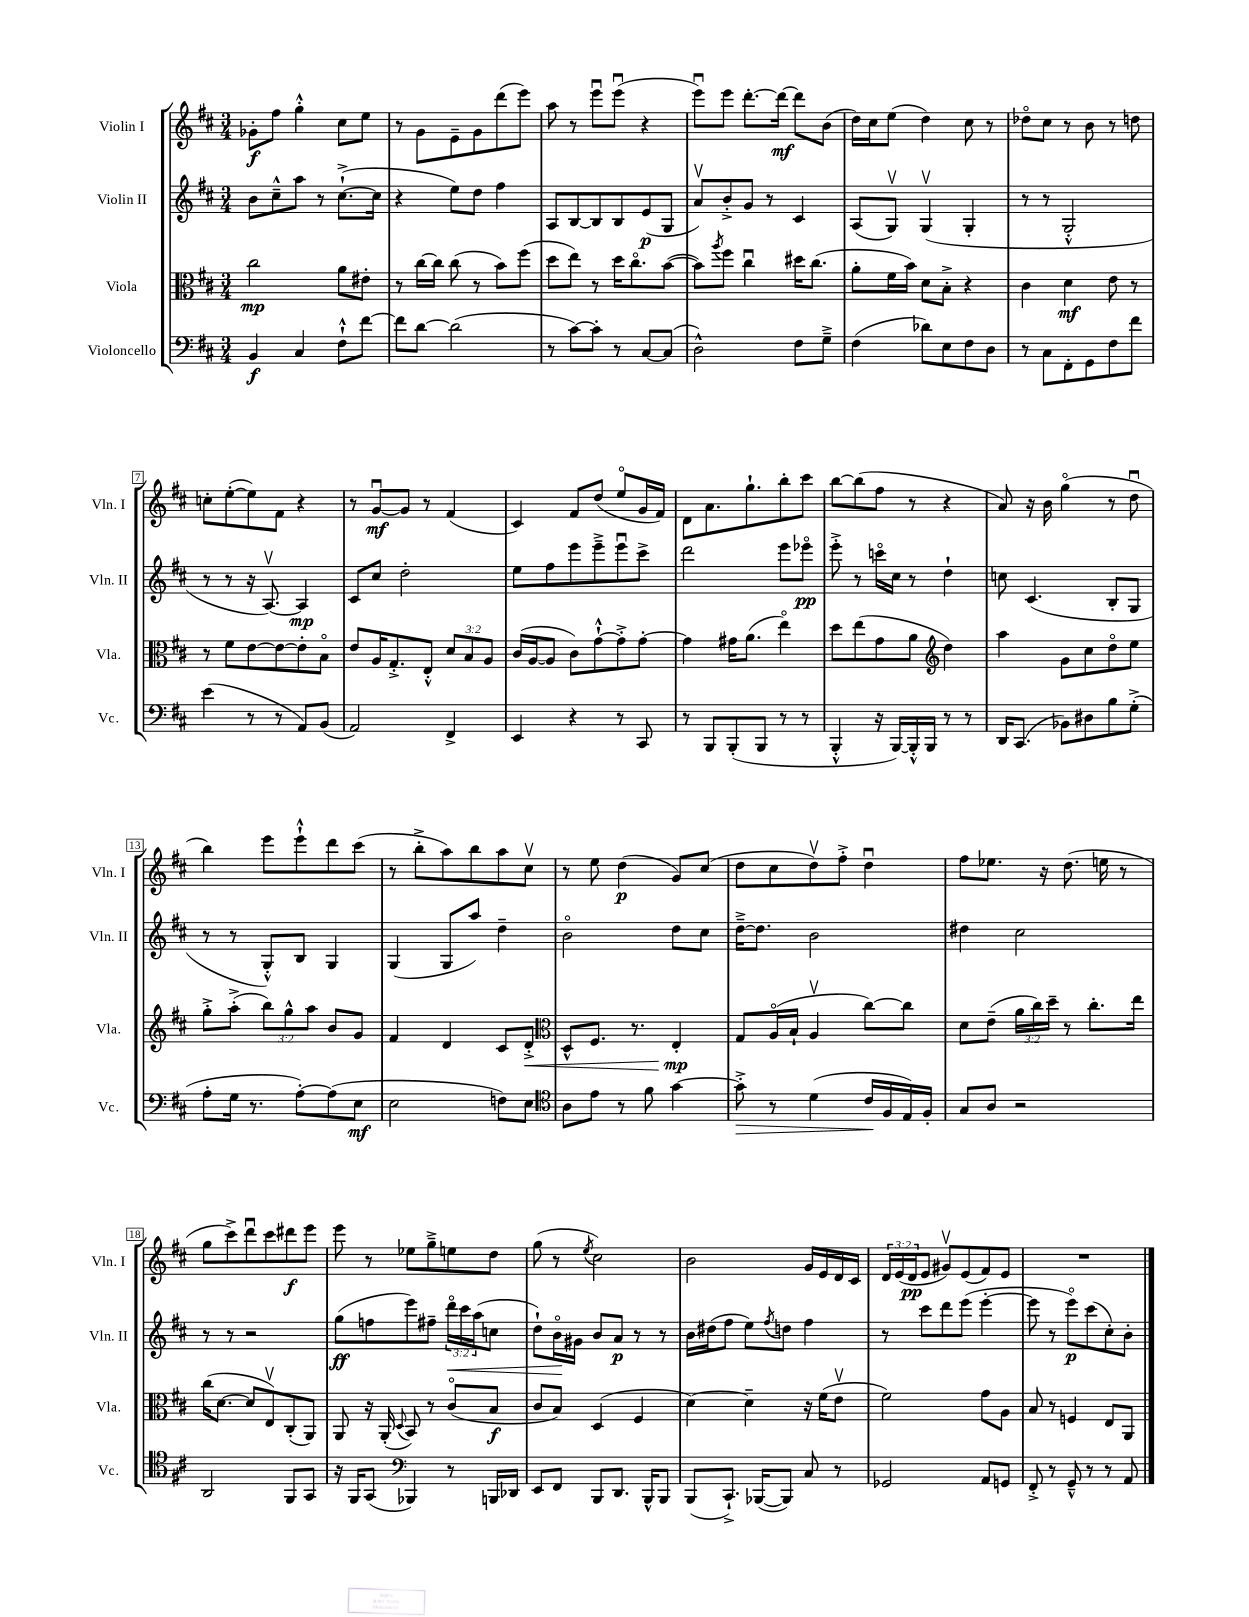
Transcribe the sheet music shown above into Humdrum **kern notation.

**kern	**dynam	**kern	**dynam	**kern	**dynam	**kern	**dynam
*part4	*part4	*part3	*part3	*part2	*part2	*part1	*part1
*staff4	*staff4	*staff3	*staff3	*staff2	*staff2	*staff1	*staff1
*I"Violoncello	*	*I"Viola	*	*I"Violin II	*	*I"Violin I	*
*I'Vc.	*	*I'Vla.	*	*I'Vln. II	*	*I'Vln. I	*
*clefF4	*	*clefC3	*	*clefG2	*	*clefG2	*
*k[f#c#]	*	*k[f#c#]	*	*k[f#c#]	*	*k[f#c#]	*
*M3/4	*	*M3/4	*	*M3/4	*	*M3/4	*
=1	=1	=1	=1	=1	=1	=1	=1
4BB/	f	2cc#\	mp	8b\L	.	8g-X'\L	f
.	.	.	.	8cc#~^^\	.	8ff#\J	.
4C#/	.	.	.	8aa\J	.	4gg'^^\	.
.	.	.	.	8r	.	.	.
8F#`^^\L	.	8a\L	.	([8.cc#`^\L	.	8cc#\L	.
[8f#\J	.	8e#X'\J	.	.	.	8ee\J	.
.	.	.	.	16cc#\Jk]	.	.	.
=2	=2	=2	=2	=2	=2	=2	=2
8f#\L]	.	8r	.	4r	.	8r	.
[8d\J	.	[16cc#\LL	.	.	.	8g\L	.
.	.	16cc#\JJ]	.	.	.	.	.
(2d\]	.	(8cc#\	.	8ee\L)	.	8e~\	.
.	.	8r	.	8dd\J	.	8g\	.
.	.	8b\L)	.	4ff#\	.	(8ddd\	.
.	.	(8ff#\J	.	.	.	8eee\J)	.
=3	=3	=3	=3	=3	=3	=3	=3
8r	.	8dd\L	.	8A/L	.	8aa\	.
[8c#\L)	.	8ee\J)	.	[8B/	.	8r	.
8c#'\J]	.	8r	.	8B/]	.	8eeeu\L	.
8r	.	16dd\KL	.	8B/	.	(8eeeu\J	.
.	.	8.cc#\	.	.	.	.	.
[8C#/L	.	.	.	(8e/	p	4r	.
(8C#/J]	.	([8b\J	.	8G/J	.	.	.
=4	=4	=4	=4	=4	=4	=4	=4
2D^^\)	.	8b\L])	.	8av/L)	.	8eeeu\L)	.
.	.	8qaa/	.	.	.	.	.
.	.	8ff#\J	.	8b'^/	.	8eee\J	.
.	.	4cc#u\	.	8g/J	.	[8.ddd'\L	.
.	.	.	.	8r	.	.	.
.	.	.	.	.	.	16ddd\Jk_	mf
8F#\L	.	16dd#X\KL	.	4c#/	.	8ddd\L]	.
.	.	(8.cc#\J	.	.	.	.	.
8G~^\J	.	.	.	.	.	(8b\J	.
=5	=5	=5	=5	=5	=5	=5	=5
(4F#\	.	8a'\L	.	(8A/L	.	16dd\LL)	.
.	.	.	.	.	.	16cc#\J	.
.	.	16f#\L	.	8Gv/J)	.	(8ee\J	.
.	.	16b\JJ)	.	.	.	.	.
8d-X\L)	.	8d\L	.	(4Gv/	.	4dd\)	.
8E\	.	8B'^\J	.	.	.	.	.
8F#\	.	4r	.	4G'/	.	8cc#\	.
8D\J	.	.	.	.	.	8r	.
=6	=6	=6	=6	=6	=6	=6	=6
8r	.	4c#\	.	8r	.	8dd-X\L	.
8C#\L	.	.	.	8r	.	8cc#\J	.
8FF#'\	.	4d\	mf	2G'^^/	.	8r	.
8GG\	.	.	.	.	.	8b\	.
8F#\	.	8e\	.	.	.	8r	.
8f#\J	.	8r	.	.	.	8ddn\	.
!!LO:LB:g=z
=7	=7	=7	=7	=7	=7	=7	=7
(4e\	.	8r	.	8r	.	8ccn'\L	.
.	.	8f#\L	.	8r	.	([8ee'\	.
8r	.	[8e\	.	16r	.	8ee\])	.
.	.	.	.	[8.Av/)	.	.	.
8r	.	8e\_	.	.	.	8f#\J	.
8AA/L)	.	8e'\]	.	4A/]	mp	4r	.
(8BB/J	.	8B\J	.	.	.	.	.
=8	=8	=8	=8	=8	=8	=8	=8
2AA/)	.	8e/L	.	8c#/L	.	8r	.
.	.	16A/K	.	8cc#/J	.	[8gu/L	mf
.	.	8.G'^/	.	.	.	.	.
.	.	.	.	2dd'\	.	8g/J]	.
.	.	8E'^^/J	.	.	.	8r	.
4FF#^/	.	12d/L	.	.	.	(4f#/	.
.	.	12B/	.	.	.	.	.
.	.	12A/J	.	.	.	.	.
=9	=9	=9	=9	=9	=9	=9	=9
4EE/	.	(16c#/LL	.	8ee\L	.	4c#/)	.
.	.	[16A/J	.	.	.	.	.
.	.	8A/J]	.	8ff#\	.	.	.
4r	.	8c#\L)	.	8eee\	.	8f#/L	.
.	.	[8g`^^\	.	8eee~^\	.	(8dd/J	.
8r	.	8g'^\]	.	8eeeu\	.	8ee/L	.
8CC#/	.	[8g'\J	.	8ccc#^\J	.	16g/L	.
.	.	.	.	.	.	16f#/JJ)	.
=10	=10	=10	=10	=10	=10	=10	=10
8r	.	4g\]	.	2ddd\	.	8d\L	.
8BBB/L	.	.	.	.	.	8.a\	.
(8BBB'/	.	16g#X\KL	.	.	.	.	.
.	.	(8.a\J	.	.	.	8.gg`\	.
8BBB/J	.	.	.	.	.	.	.
8r	.	4ee\)	.	8eee\L	.	8bb'\	.
8r	.	.	.	8eee-X\J	pp	8ccc#\J	.
=11	=11	=11	=11	=11	=11	=11	=11
4BBB'^^/	.	8dd\L	.	8eee'^\	.	[8bb\L	.
.	.	(8ee\	.	8r	.	(8bb\]	.
16r	.	8g\	.	16cccn\LL	.	8ff#\J	.
[16BBB/LL)	.	.	.	16cc#\JJ	.	.	.
16BBB'^^/]	.	8a\J	.	8r	.	8r	.
16BBB/JJ	.	.	.	.	.	.	.
*	*	*clefG2	*	*	*	*	*
8r	.	4dd\)	.	4dd`\	.	4r	.
8r	.	.	.	.	.	.	.
=12	=12	=12	=12	=12	=12	=12	=12
16DD/KL	.	4aa\	.	8ccn\	.	8a/)	.
(8.CC#/J	.	.	.	.	.	.	.
.	.	.	.	(4.c#/	.	16r	.
.	.	.	.	.	.	16b\	.
8BB-X\L)	.	8g\L	.	.	.	(4gg\	.
8D#X\	.	8cc#\	.	.	.	.	.
8B\	.	8dd\	.	8B'/L	.	8r	.
(8G'^\J	.	8ee\J	.	8G/J	.	8ddu\	.
!!LO:LB:g=z
=13	=13	=13	=13	=13	=13	=13	=13
8A'\L	.	8gg'^\L	.	8r	.	4bb\)	.
16G\Jk	.	(8aa'^\J	.	8r	.	.	.
8.r	.	.	.	.	.	.	.
.	.	12bb\L)	.	8G'^^/L)	.	8eee\L	.
.	.	12gg^^\	.	.	.	.	.
[8A'\L)	.	.	.	8B/J	.	8eee`^^\	.
.	.	12aa\J	.	.	.	.	.
(8A\]	.	8b/L	.	4G/	.	8ddd\	.
8E\J	mf	8g/J	.	.	.	(8ccc#\J	.
=14	=14	=14	=14	=14	=14	=14	=14
2E\	.	4f#/	.	(4G/	.	8r	.
.	.	.	.	.	.	8bb'^\L	.
.	.	4d/	.	8G/L	.	8aa\)	.
.	.	.	.	8aa/J)	.	8bb\	.
8Fn\L)	.	8c#/L	.	4dd~\	.	8aa\	.
!	!	!	!LO:HP:b	!	!	!	!
8E\J	.	8d'^/J	<	.	.	8cc#v\J	.
=15	=15	=15	=15	=15	=15	=15	=15
*clefC4	*	*clefC3	*	*	*	*	*
8A\L	.	8D^^/L	.	2b\	.	8r	.
8e\J	.	8.F#/J	.	.	.	8ee\	.
8r	.	.	.	.	.	(4dd\	p
.	.	8.r	.	.	.	.	.
8f#\	.	.	.	.	.	.	.
[4g\	.	4E'/	mp	8dd\L	.	8g/L)	.
.	.	.	.	8cc#\J	.	(8cc#/J	.
.	.	.	[	.	.	.	.
=16	=16	=16	=16	=16	=16	=16	=16
!	!LO:HP:b	!	!	!	!	!	!
8g'^\]	>	8G/L	.	[16dd~^\KL	.	8dd\L	.
.	.	.	.	8.dd\J]	.	.	.
8r	.	(16A/L	.	.	.	8cc#\	.
.	.	16B`/JJ	.	.	.	.	.
(4d\	.	4Av/	.	2b\	.	8ddv\)	.
.	.	.	.	.	.	8ff#'^\J	.
16c#/LL	.	[8cc#\L)	.	.	.	4ddu\	.
16F#/	]	.	.	.	.	.	.
16E/)	.	8cc#\J]	.	.	.	.	.
16F#'/JJ	.	.	.	.	.	.	.
=17	=17	=17	=17	=17	=17	=17	=17
8G/L	.	8d\L	.	4dd#X\	.	8ff#\L	.
8A/J	.	(8e~\J	.	.	.	8.ee-X\J	.
2r	.	24a\LL	.	2cc#\	.	.	.
.	.	24cc#\)	.	.	.	.	.
.	.	.	.	.	.	16r	.
.	.	24dd~\JJ	.	.	.	.	.
.	.	8r	.	.	.	(8.dd\	.
.	.	8.cc#'\L	.	.	.	.	.
.	.	.	.	.	.	16een\	.
.	.	.	.	.	.	8r	.
.	.	16ee\Jk	.	.	.	.	.
!!LO:LB:g=z
=18	=18	=18	=18	=18	=18	=18	=18
2AA/	.	(16cc#\KL	.	8r	.	8gg\L	.
.	.	[8.d\J	.	.	.	.	.
.	.	.	.	8r	.	8ccc#^\)	.
.	.	8d/L]	.	2r	.	8dddu\	.
.	.	8Ev/)	.	.	.	8ccc#\	.
8FF#/L	.	(8C#'/	.	.	.	8ddd#X\	f
8GG/J	.	8AA/J)	.	.	.	8eee\J	.
=19	=19	=19	=19	=19	=19	=19	=19
16r	.	8AA/	.	(8gg\L	ff	8eee\	.
16FF#/KL	.	.	.	.	.	.	.
(8GG/J	.	16r	.	8ffn\	.	8r	.
.	.	(16AA'/	.	.	.	.	.
*clefF4	*	*	*	*	*	*	*
.	.	8qqD/	.	.	.	.	.
4BBB-X/)	.	8BB/)	.	8eee\)	.	8ee-X\L	.
.	.	8r	.	8ff#X~\J	.	8gg~^\	.
!	!	!	!	!	!LO:HP:b	!	!
8r	.	(8c#/L	.	24ddd\LL	<	8een\	.
.	.	.	.	24ccc#\	.	.	.
.	.	.	.	(24aa\J	.	.	.
16BBBn/LL	.	8B/J	f	8ccn\J	.	8dd\J	.
16DD-X/JJ	.	.	.	.	.	.	.
=20	=20	=20	=20	=20	=20	=20	=20
8EE/L	.	8c#/L	.	8dd`\L)	.	(8gg\	.
8FF#/J	.	8B/J)	.	16b\L	.	8r	.
.	.	.	.	16g#X\JJ	[	.	.
.	.	.	.	.	.	8qee/	.
8BBB/L	.	(4D/	.	8b/L	.	2cc#\)	.
8.DD/J	.	.	.	8a/J	p	.	.
.	.	4F#/	.	8r	.	.	.
16BBB^^/KL	.	.	.	.	.	.	.
8BBB/J	.	.	.	8r	.	.	.
=21	=21	=21	=21	=21	=21	=21	=21
(8BBB/L	.	[4d\)	.	16b\LL	.	2b\	.
.	.	.	.	(16dd#X\J	.	.	.
8.CC#`^/J)	.	.	.	8ff#\J	.	.	.
.	.	4d~\]	.	8ee\L)	.	.	.
([16BBB-X/KL	.	.	.	.	.	.	.
.	.	.	.	8qff#/	.	.	.
8BBB-/J])	.	.	.	8ddn\J	.	.	.
8C#/	.	16r	.	4ff#\	.	16g/LL	.
.	.	(16f#\KL	.	.	.	16e/	.
8r	.	8ev\J	.	.	.	16d/	.
.	.	.	.	.	.	16c#/JJ	.
=22	=22	=22	=22	=22	=22	=22	=22
2GG-X/	.	2f#\)	.	8r	.	24d/LL	.
.	.	.	.	.	.	(24e/	.
.	.	.	.	.	.	24d/J	pp
.	.	.	.	8ccc#\L	.	8e/J	.
.	.	.	.	8ddd\	.	8g#Xv/L)	.
.	.	.	.	(8eee\J	.	(8e/	.
8AA/L	.	8g\L	.	[4eee'\	.	8f#/)	.
8GGn/J	.	8A\J	.	.	.	8e/J	.
=23	=23	=23	=23	=23	=23	=23	=23
8FF#'^/	.	8B/	.	8eee\]	.	2.r	.
8r	.	8r	.	8r	.	.	.
8GG~^^/	.	4Fn/	.	8eee\L)	p	.	.
8r	.	.	.	(8ccc#\	.	.	.
8r	.	8E/L	.	8cc#'\)	.	.	.
8AA/	.	8AA/J	.	8b'\J	.	.	.
==	==	==	==	==	==	==	==
*-	*-	*-	*-	*-	*-	*-	*-
